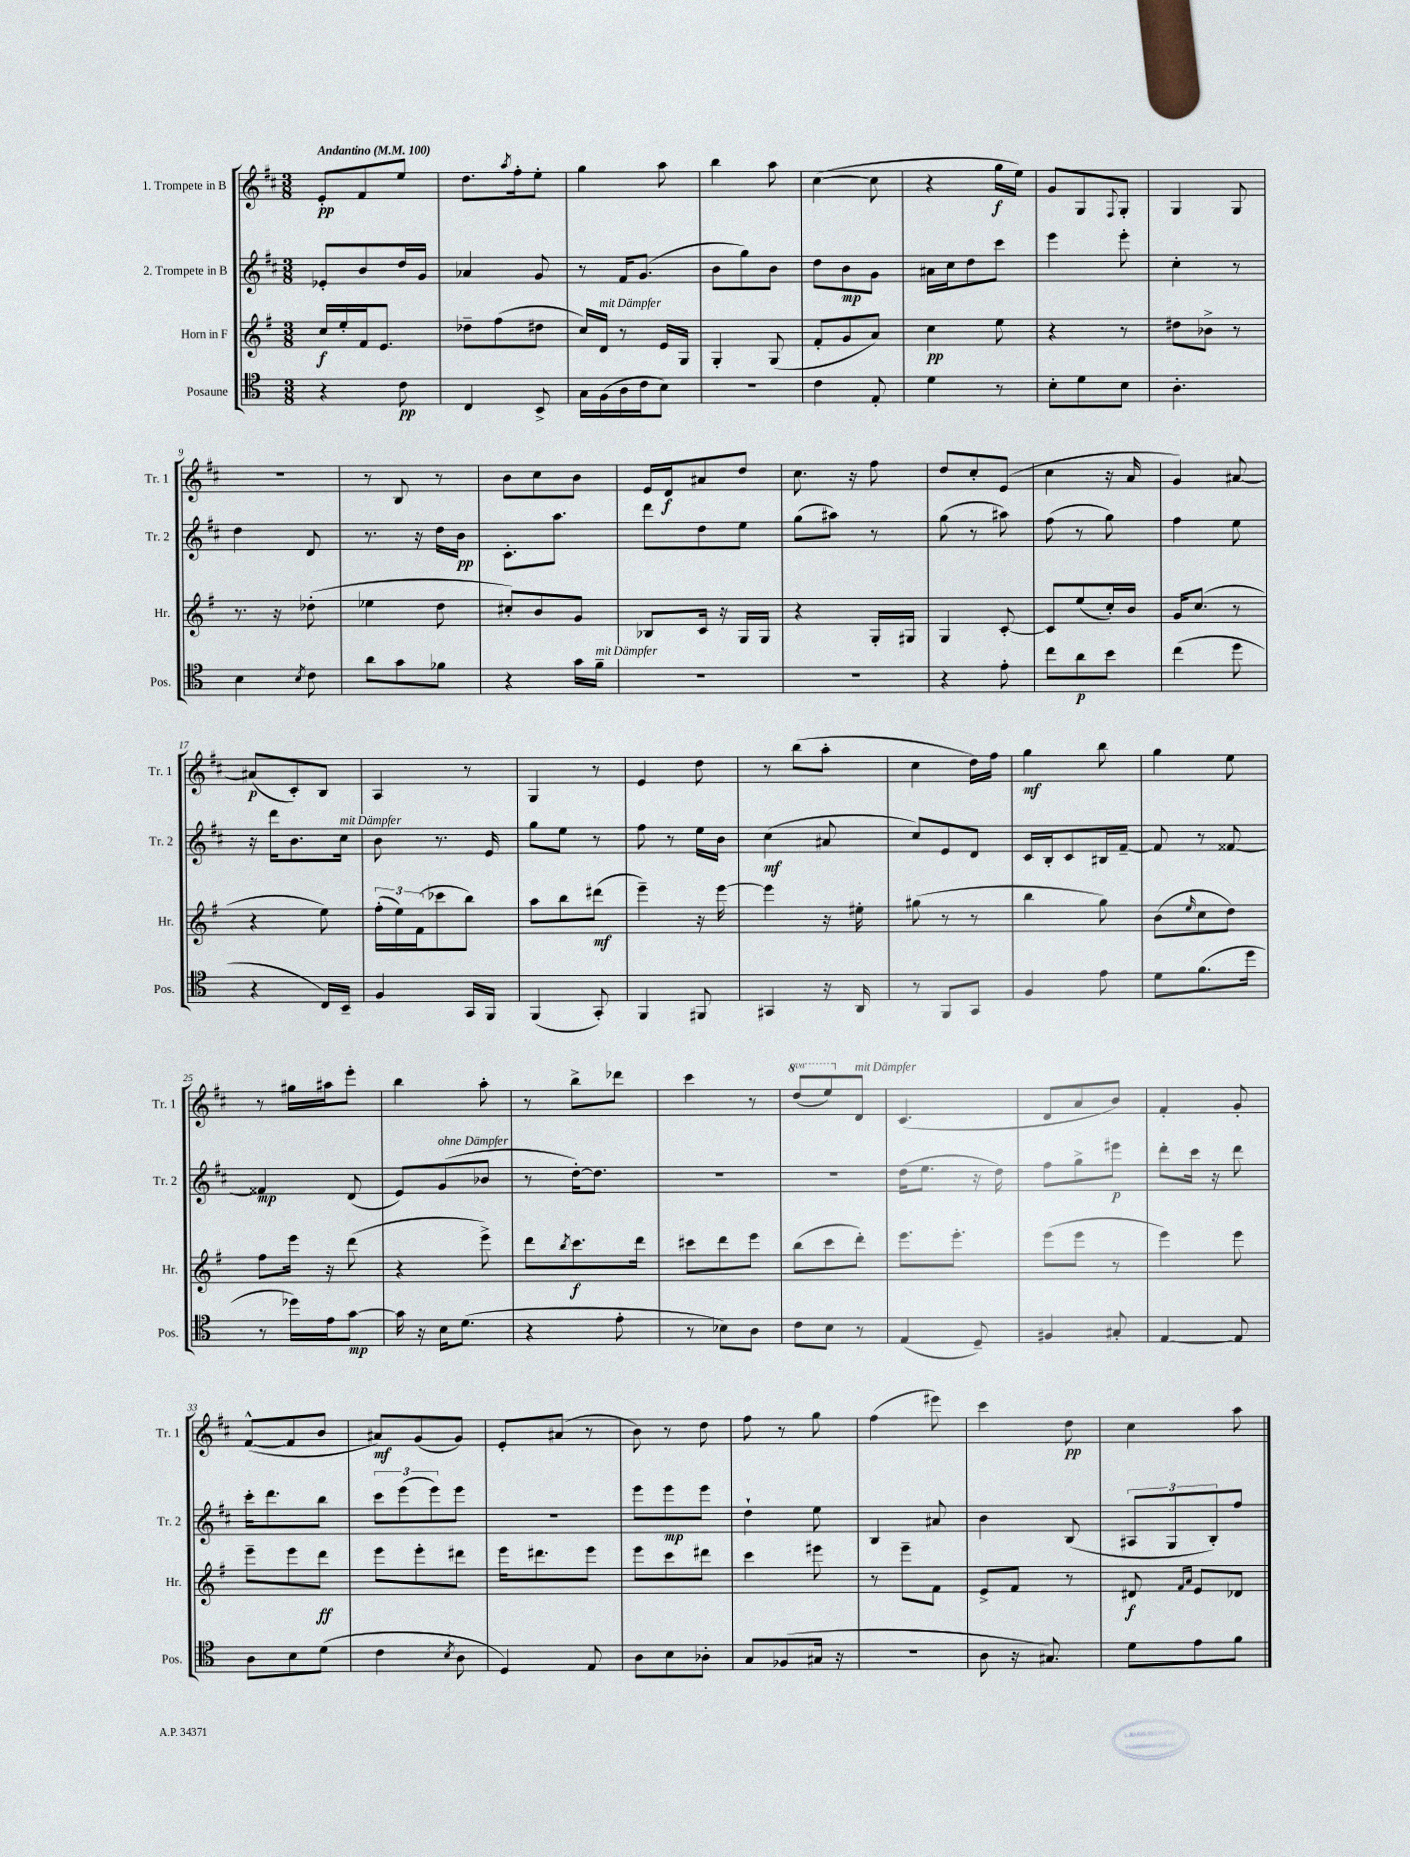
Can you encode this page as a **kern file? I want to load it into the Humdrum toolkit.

**kern	**kern	**kern	**kern
*staff4	*staff3	*staff2	*staff1
*clefC4	*clefG2	*clefG2	*clefG2
*k[]	*k[f#]	*k[f#c#]	*k[f#c#]
*M3/8	*M3/8	*M3/8	*M3/8
*MM100	*MM100	*MM100	*MM100
4r	16cc	8e-'	8e'
.	16ee'	.	.
.	16f#	8b	8f#
.	8.e	.	.
8c	.	16dd	8ee
.	.	16g	.
=	=	=	=
4C	8dd-~	4a-	8.dd
.	(8ff#	.	.
.	.	.	8qaa
.	.	.	16ff#'
8BB^	8dd#	8g	8ee'
=	=	=	=
16G	16cc)	8r	4gg
(16F	16d	.	.
16A	8r	16f#	.
16c	.	(8.g	.
8B)	16e	.	8aa
.	16G	.	.
=	=	=	=
4.r	4G'	8b	4bb
.	.	8gg)	.
.	(8G	8b	8aa
=	=	=	=
4c	8f#'	8dd	([4cc#
.	8g	8b	.
8E'	8a)	8g	8cc#]
=	=	=	=
4d	4cc	16a#	4r
.	.	16cc#	.
.	.	8dd	.
8r	8ee	8ccc#	16gg
.	.	.	16ee)
=	=	=	=
8B'	4r	4eee	8g
8d	.	.	8G
.	.	.	8qqF#
8B	8r	8eee'	8G'
=	=	=	=
4.A'	8dd#	4cc#'	4G
.	8b-^	.	.
.	8r	8r	8G
=	=	=	=
4B	8.r	4dd	4.r
.	16r	.	.
8qB	.	.	.
8c	(8dd-'	8d	.
=	=	=	=
8a	4ee-	8.r	8r
8g	.	.	8B
.	.	16r	.
8f-	8dd	16dd	8r
.	.	16b	.
=	=	=	=
4r	8cc#')	8.c#'	8b
.	8b	.	8cc#
.	.	8.aa	.
16g	8g	.	8b
16f~	.	.	.
=	=	=	=
4.r	8B-	8ddd	16e
.	.	.	16d
.	16c	8dd	8a#
.	16r	.	.
.	16G	8ee	8dd
.	16G	.	.
=	=	=	=
4.r	4r	(8gg	8.cc#
.	.	8aa#)	.
.	.	.	16r
.	16G'	8r	8ff#
.	16G#	.	.
=	=	=	=
4r	4G	(8gg	8dd
.	.	8r	8cc#'
8e'	[8c'	8aa#)	(8e
=	=	=	=
8cc	8c]	(8ff#	4cc#
8a	(8ee	8r	.
8b	16cc')	8gg)	16r
.	16b	.	16a
=	=	=	=
(4cc	16g	4ff#	4g)
.	(8.cc	.	.
8dd	8r	8ee	[8a#
=	=	=	=
4r	4r	16r	(8a#]
.	.	16ddd	.
.	.	8.b	8c#')
16C)	8ee)	.	8B
16BB~	.	16cc#	.
=	=	=	=
4F	(24ff#'	8b	4A
.	24ee)	.	.
.	(24f#	.	.
.	8ccc-	8.r	.
16GG	8bb)	.	8r
16FF	.	16e	.
=	=	=	=
(4FF	8aa	8gg	4G
.	8bb	8ee	.
8GG')	(8ddd#	8r	8r
=	=	=	=
4FF	4eee~)	8ff#	4e
.	.	8r	.
8FF#	16r	16ee	8dd
.	[16eee	16b	.
=	=	=	=
4GG#	4eee]	(4cc#	8r
.	.	.	(8bb
16r	16r	8a#	8aa'
16AA	16ee#'	.	.
=	=	=	=
8r	(8gg#	8cc#)	4cc#
8FF	8r	8e	.
8GG	8r	8d	16dd)
.	.	.	16ff#
=	=	=	=
4F	4bb	16c#	4gg
.	.	16B'	.
.	.	8c#	.
8e	8gg)	16B#	8bb
.	.	[16f#~	.
=	=	=	=
8d	(8b	8f#]	4gg
.	16qqee	.	.
(8.f	8cc	8r	.
.	8dd)	[8f##	8ee
16dd	.	.	.
=	=	=	=
8r	8ff#	4f##]	8r
16dd-)	16eee	.	16gg#
16e	16r	.	16aa#
[8g	(8ddd	(8d	8eee'
=	=	=	=
16g]	4r	8e)	4bb
16r	.	.	.
16B	.	(8g	.
(8.d	.	.	.
.	8eee^)	8b-	8aa'
=	=	=	=
4r	8ddd	8r	8r
.	8qbb	.	.
.	8.ccc	[16dd')	8bb^
.	.	8.dd]	.
8e'	.	.	8ddd-
.	16ddd	.	.
=	=	=	=
8r	8ccc#	4.r	4ccc#
8B-)	8ddd	.	.
8A	8eee	.	8r
=	=	=	=
8c	(8bb	4.r	(8ddd
8B	8ccc	.	8eee)
8r	8ddd')	.	8d
=	=	=	=
(4E	8.eee	(16dd	(4.c#
.	.	8.ee	.
.	8.eee'	.	.
8D~)	.	16r	.
.	.	16dd)	.
=	=	=	=
4F#	(8eee	8ff#	8d
.	8eee	8gg^	8a
8G#'	8r	8eee#	8b)
=	=	=	=
[4E	4eee)	8ddd'	4f#'
.	.	16ccc#	.
.	.	16r	.
8E]	8eee	8ddd	8g'
=	=	=	=
8A	8eee~	16ccc#'	([8f#^^
.	.	8.ddd	.
8B	8eee	.	8f#]
(8d	8ddd	8bb	8b
=	=	=	=
4c	8eee	12ccc#	8a#)
.	.	(12eee	.
.	8eee'	.	(8g
.	.	12eee)	.
8qB	.	.	.
8A	8ddd#	8eee	8g)
=	=	=	=
4D)	16eee	4.r	8e'
.	8.ddd#	.	.
.	.	.	(8a#
8E	8eee	.	8r
=	=	=	=
8A	8eee	8eee	8b)
8B	8ccc	8eee	8r
8A-'	8ddd#	8eee	8dd
=	=	=	=
8G	4ccc	4dd`	8ff#
(8F-	.	.	8r
16G#	8eee#	8ee	8gg
16r	.	.	.
=	=	=	=
4.r	8r	4B	(4ff#
.	8eee~	.	.
.	8f#	8a#	8eee#)
=	=	=	=
8A	8e^	4b	4ccc#
16r	8f#	.	.
8.G#)	.	.	.
.	8r	(8B	8dd
=	=	=	=
8d	8d#	12A#	4cc#
.	.	12G	.
.	16qqf#	.	.
.	16qqa	.	.
8e	8e	.	.
.	.	12B')	.
8f	8d-	8ff#	8aa
==	==	==	==
*-	*-	*-	*-
